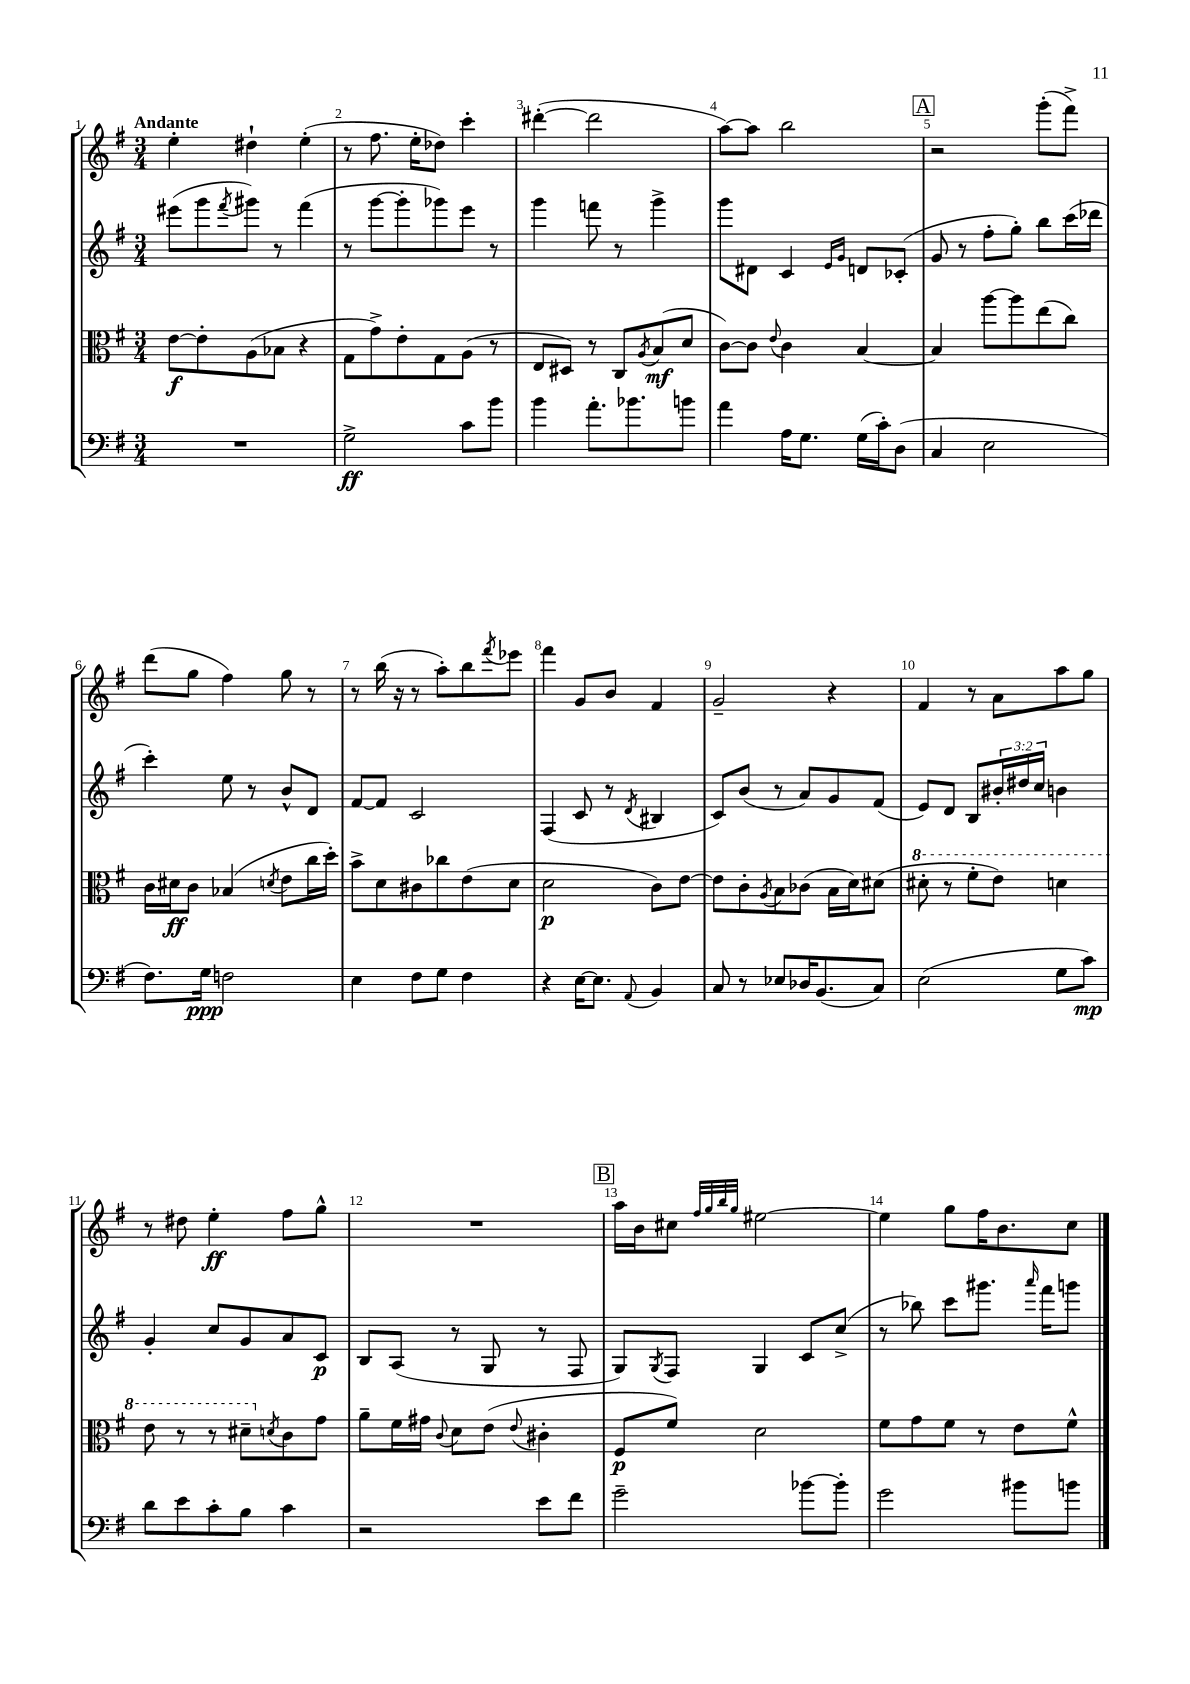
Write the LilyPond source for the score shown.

<<
\new StaffGroup <<
\new Staff = "s0" {
    \clef treble \key g \major \numericTimeSignature \time 3/4 \tempo "Andante"
    e''4-. dis''4-! e''4-.( |
    r8 fis''8. e''16-. des''8) c'''4-. |
    dis'''4~-.( dis'''2 |
    a''8~) a''8 b''2 |
    \mark \markup { \box "A" } r2 g'''8-.( fis'''8->) |
    d'''8( g''8 fis''4) g''8 r8 |
    r8 b''16( r16 r8 a''8-.) b''8 \acciaccatura { fis'''8 } ees'''8 |
    fis'''4 g'8 b'8 fis'4 |
    g'2-- r4 |
    fis'4 r8 a'8 a''8 g''8 |
    r8 dis''8 e''4-.\ff fis''8 g''8-^ |
    R2. |
    \mark \markup { \box "B" } a''16 b'16 cis''8 \grace { fis''32 g''32 b''32 g''32 } eis''2~ |
    eis''4 g''8 fis''16 b'8. c''8 \bar "|." |
}
\new Staff = "s1" {
    \clef treble \key g \major \numericTimeSignature \time 3/4 \override Staff.TupletNumber.text = #tuplet-number::calc-fraction-text
    eis'''8( g'''8 \acciaccatura { fis'''8 } gis'''8) r8 fis'''4( |
    r8 g'''8~ g'''8-. ges'''8) e'''8 r8 |
    g'''4 f'''8 r8 g'''4-> |
    g'''8 dis'8 c'4 \grace { e'16 g'16 } d'8 ces'8-.( |
    \mark \markup { \box "A" } g'8 r8 fis''8-. g''8-.) b''8 c'''16( des'''16 |
    c'''4-.) e''8 r8 b'8-^ d'8 |
    fis'8~ fis'8 c'2 |
    fis4( c'8 r8 \acciaccatura { d'8 } bis4 |
    c'8) b'8( r8 a'8) g'8 fis'8( |
    e'8) d'8 b8 \tuplet 3/2 { bis'16-. dis''16 c''16 } b'4 |
    g'4-. c''8 g'8 a'8 c'8\p |
    b8 a8( r8 g8 r8 fis8 |
    \mark \markup { \box "B" } g8) \acciaccatura { g8 } fis8 g4 c'8 c''8->( |
    r8 bes''8) c'''8 gis'''8. \grace { a'''16 } fis'''16 g'''8 \bar "|." |
}
\new Staff = "s2" {
    \clef alto \key g \major \numericTimeSignature \time 3/4
    e'8~\f e'8-. a8( bes8 r4 |
    g8 g'8->) e'8-. g8 a8( r8 |
    e8 dis8) r8 c8 \acciaccatura { a8 } b8\mf( d'8 |
    c'8~) c'8 \appoggiatura { e'8 } c'4 b4~ |
    \mark \markup { \box "A" } b4 a''8~ a''8 e''8( c''8) |
    c'16 dis'16\ff c'8 bes4( \acciaccatura { d'8 } e'8 c''16 d''16-.) |
    b'8-> d'8 cis'8 ces''8 e'8( d'8 |
    d'2\p c'8) e'8~ |
    e'8 c'8-. \acciaccatura { a8 } b8 ces'8( b16 d'16) dis'8( |
    \ottava #1 dis''8-. r8 fis''8-. e''8) d''4 |
    e''8 r8 r8 dis''8-- \ottava #0 \acciaccatura { d'!8 } c'8 g'8 |
    a'8-- fis'16 gis'16 \appoggiatura { c'8 } d'8 e'8( \appoggiatura { e'8 } cis'4-. |
    \mark \markup { \box "B" } fis8\p fis'8) d'2 |
    fis'8 g'8 fis'8 r8 e'8 fis'8-^ \bar "|." |
}
\new Staff = "s3" {
    \clef bass \key g \major \numericTimeSignature \time 3/4
    R2. |
    g2->\ff c'8 b'8 |
    b'4 a'8.-. bes'8. b'8 |
    a'4 a16 g8. g16( c'16-.) d8( |
    \mark \markup { \box "A" } c4 e2 |
    fis8.) g16\ppp f2 |
    e4 fis8 g8 fis4 |
    r4 e16~ e8. \appoggiatura { a,8 } b,4 |
    c8 r8 ees8 des16 b,8.( c8) |
    e2( g8 c'8\mp) |
    d'8 e'8 c'8-. b8 c'4 |
    r2 e'8 fis'8 |
    \mark \markup { \box "B" } g'2-- bes'8~ bes'8-. |
    g'2 bis'8 b'8 \bar "|." |
}
>>
>>
\layout { \context { \Score \override BarNumber.break-visibility = ##(#f #t #t) barNumberVisibility = #all-bar-numbers-visible } }
